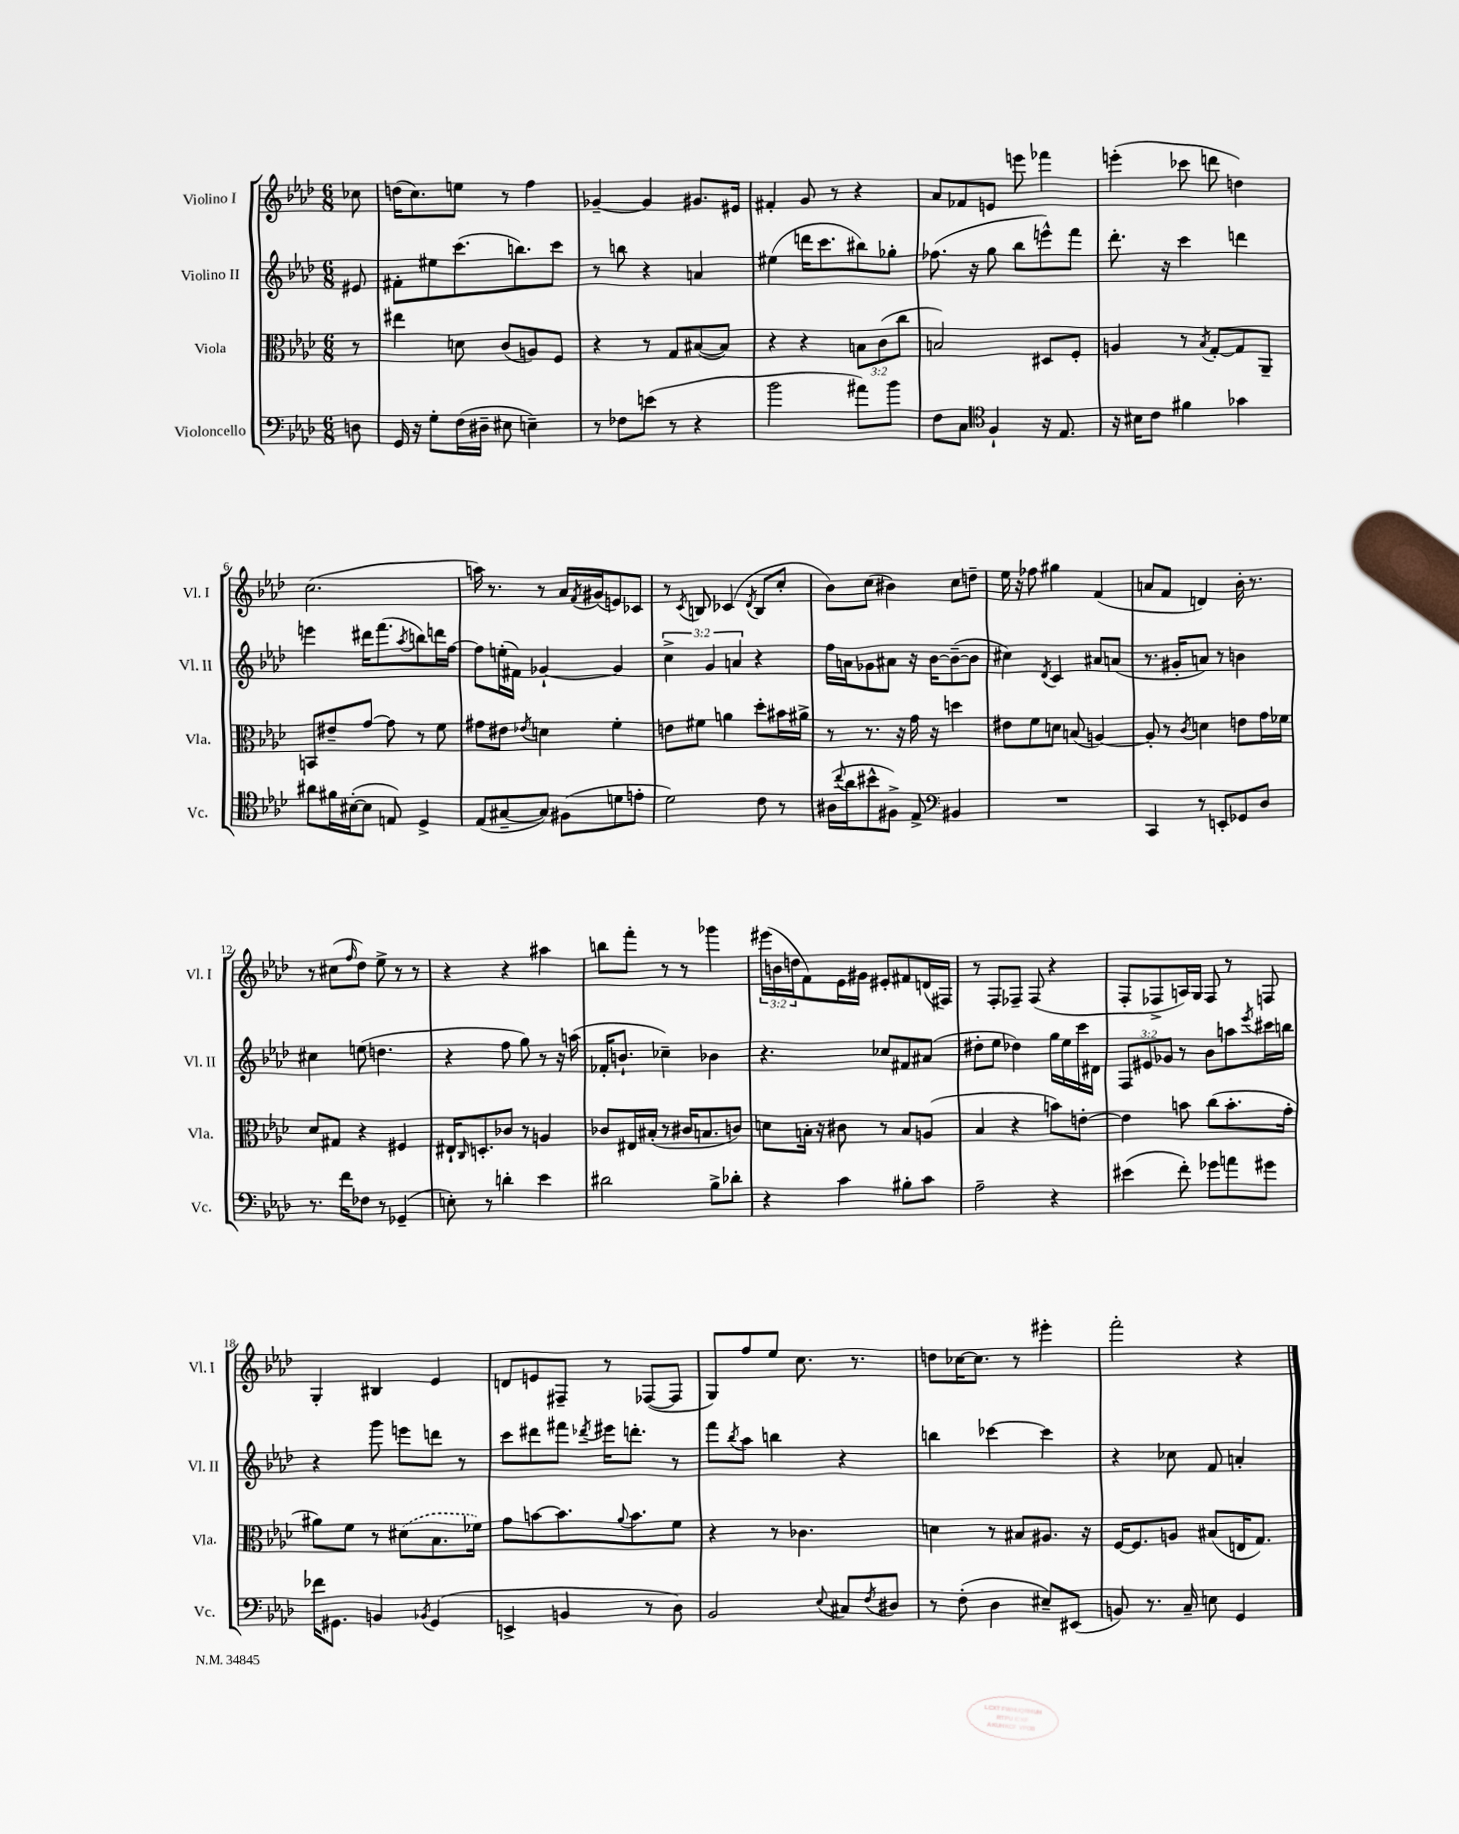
<<
\new StaffGroup <<
\new Staff = "s0" \with { instrumentName = "Violino I" shortInstrumentName = "Vl. I" } {
    \clef treble \key aes \major \numericTimeSignature \time 6/8 \override Staff.TupletNumber.text = #tuplet-number::calc-fraction-text \partial 8
    ces''8 |
    d''16( c''8.) e''8 r8 f''4 |
    ges'4~-- ges'4 gis'8. eis'16 |
    fis'4-. g'8 r8 r4 |
    aes'8 fes'8 e'8 e'''8 fes'''4 |
    e'''4-.( ces'''8 d'''8 d''4) |
    c''2.( |
    a''16) r8. r8 aes'16 \acciaccatura { f'8 } gis'16( e'8) ces'8 |
    r8 \acciaccatura { c'8 } b8 ces'4( \acciaccatura { des'8 } b8 c''8-. |
    bes'8) c''8( bis'4) c''8 d''8-- |
    ees''16 r16 fes''8 gis''4 f'4( |
    a'8 f'8 d'4) bes'16-. r8. |
    r8 cis''8( \grace { f''16 } des''8) ees''8-> r8 r8 |
    r4 r4 ais''4 |
    b''8 f'''8-. r8 r8 ges'''4 |
    \tuplet 3/2 { eis'''16( b'16 d''16 } f'8) ees'16 gis'16 eis'8-. fis'8 d'16( fis16) |
    r8 f8-. fes8-- fes8( r4 |
    f8-. fes8-> a16) g16 fes8 r8 f8 |
    g4-. bis4 ees'4 |
    d'8 e'8 fis8-- r8 fes8~( fes8 |
    g8) f''8 ees''8 c''8. r8. |
    d''8 ces''16~ ces''8. r8 eis'''4-. |
    f'''2-. r4 \bar "|." |
}
\new Staff = "s1" \with { instrumentName = "Violino II" shortInstrumentName = "Vl. II" } {
    \clef treble \key aes \major \numericTimeSignature \time 6/8 \override Staff.TupletNumber.text = #tuplet-number::calc-fraction-text \partial 8
    eis'8 |
    fis'8-. eis''8 c'''8.( b''8.) c'''8 |
    r8 b''8 r4 a'4 |
    eis''4( d'''16 c'''8. bis''8) ges''8-. |
    fes''8.( r16 g''8 bes''8 e'''8-^) f'''8 |
    des'''8.-. r16 c'''4 d'''4 |
    e'''4 dis'''16 f'''8.( \acciaccatura { aes''8 } b''8) d'''16 f''16~ |
    f''8 e''16-.( fis'16) ges'4~-! ges'4 |
    \tuplet 3/2 { c''4-> g'4 a'4 } r4 |
    f''16 a'16 ges'8 ais'8 r16 bes'16~ bes'8~--( bes'8 |
    cis''4) \acciaccatura { des'8 } c'4 ais'8 a'8( |
    r8. gis'16-. a'8) r8 b'4 |
    cis''4 e''8( d''4. |
    r4 f''8 g''8) r8 r16 a''16( |
    fes'16-. b'8.-! ces''4--) bes'4 |
    r4. ces''8 fis'8 ais'8( |
    dis''8-. ees''8 des''4) g''16 ees''16 c'''16 dis'16 |
    \tuplet 3/2 { f8 eis'8 ges'8 } r8 bes'8 a''8 \acciaccatura { ees'''8 } cis'''16 b''16 |
    r4 g'''8 e'''8 d'''8 r8 |
    c'''8 dis'''8 fis'''8 \acciaccatura { des'''8 } eis'''16 d'''8.-. r8 |
    f'''8 \acciaccatura { bes''8 } aes''8 b''4 r4 |
    b''4 ces'''4~ ces'''4 |
    r4 ces''8 f'8 a'4-. \bar "|." |
}
\new Staff = "s2" \with { instrumentName = "Viola" shortInstrumentName = "Vla." } {
    \clef alto \key aes \major \numericTimeSignature \time 6/8 \override Staff.TupletNumber.text = #tuplet-number::calc-fraction-text \partial 8
    r8 |
    eis''4 d'8 c'8( a8) f8 |
    r4 r8 g8 bis8~( bis8) |
    r4 r4 \tuplet 3/2 { b8 c'8( c''8 } |
    b2) dis8 f8-. |
    a4 r8 \acciaccatura { bes8 } g8~-. g8 aes,8-- |
    b,8 eis'8-- g'8~ g'8 r8 f'8 |
    gis'8 eis'8 \acciaccatura { ees'8 } d'4 f'4-. |
    e'8 fis'8 a'4 des''8-. bis'16 ais'16-> |
    r8 r8. r16 g'16 r16 d''4 |
    eis'8 f'8 d'8 b8( a4~) |
    a8-. r8 \acciaccatura { c'8 } d'4 e'8 g'16 fes'16 |
    des'8 gis8 r4 fis4 |
    eis16-! \grace { c16 } d8.-. ces'8 r8 a4 |
    ces'8 eis16 bis16-.( r8 cis'16 b8. c'8) |
    d'8 b16-. r16 cis'8 r8 b8 a8( |
    bes4 r4 b'8) e'8~-. |
    e'4 b'8 c''8( b'8.-. g'16-. |
    ais'8) f'8 r8 \once \slurDashed dis'8( bes8. fes'16) |
    g'8 b'8~ b'8. \appoggiatura { aes'8 } b'8. f'8 |
    r4 r8 ces'4. |
    d'4 r8 bis8 ais8. r16 |
    f16~ f8. a8 bis8( e16 g8.) \bar "|." |
}
\new Staff = "s3" \with { instrumentName = "Violoncello" shortInstrumentName = "Vc." } {
    \clef bass \key aes \major \numericTimeSignature \time 6/8 \partial 8
    d8 |
    g,16 r16 g8-. f16( dis16-- eis8 e4--) |
    r8 fes8 e'8( r8 r4 |
    bes'2 ais'8) bes'8 |
    f8 c8 \clef tenor f4-! r16 ees8. |
    r16 bis16 c'8 fis'4 ges'4 |
    ais'8 fis'16 bis16~-.( bis8 e8) des4-> |
    ees8( gis8~-- gis8) fis8( d'8 e'8-. |
    des'2) c'8 r8 |
    ais16( \appoggiatura { c''8 } aes'16 bis'8-^ fis8->) ees8-> \clef bass bis,4 |
    R2. |
    c,4 r8 e,8-. ges,8 des8 |
    r8. f'16 fes8 r8 ges,4--( |
    e8-.) r8 d'4-. ees'4 |
    dis'2 bes8-> des'8-. |
    r4 c'4 bis8-. c'8 |
    aes2-- r4 |
    eis'4( f'8-.) ges'8 a'8 gis'8 |
    fes'16 gis,8. b,4 \acciaccatura { bes,8 } gis,4( |
    e,4-> b,4 r8 des8) |
    bes,2 \appoggiatura { ees8 } cis8 \acciaccatura { f8 } dis8 |
    r8 f8-.( des4 eis8--) eis,8( |
    b,8) r8. c16-- e8 g,4 \bar "|." |
}
>>
>>
